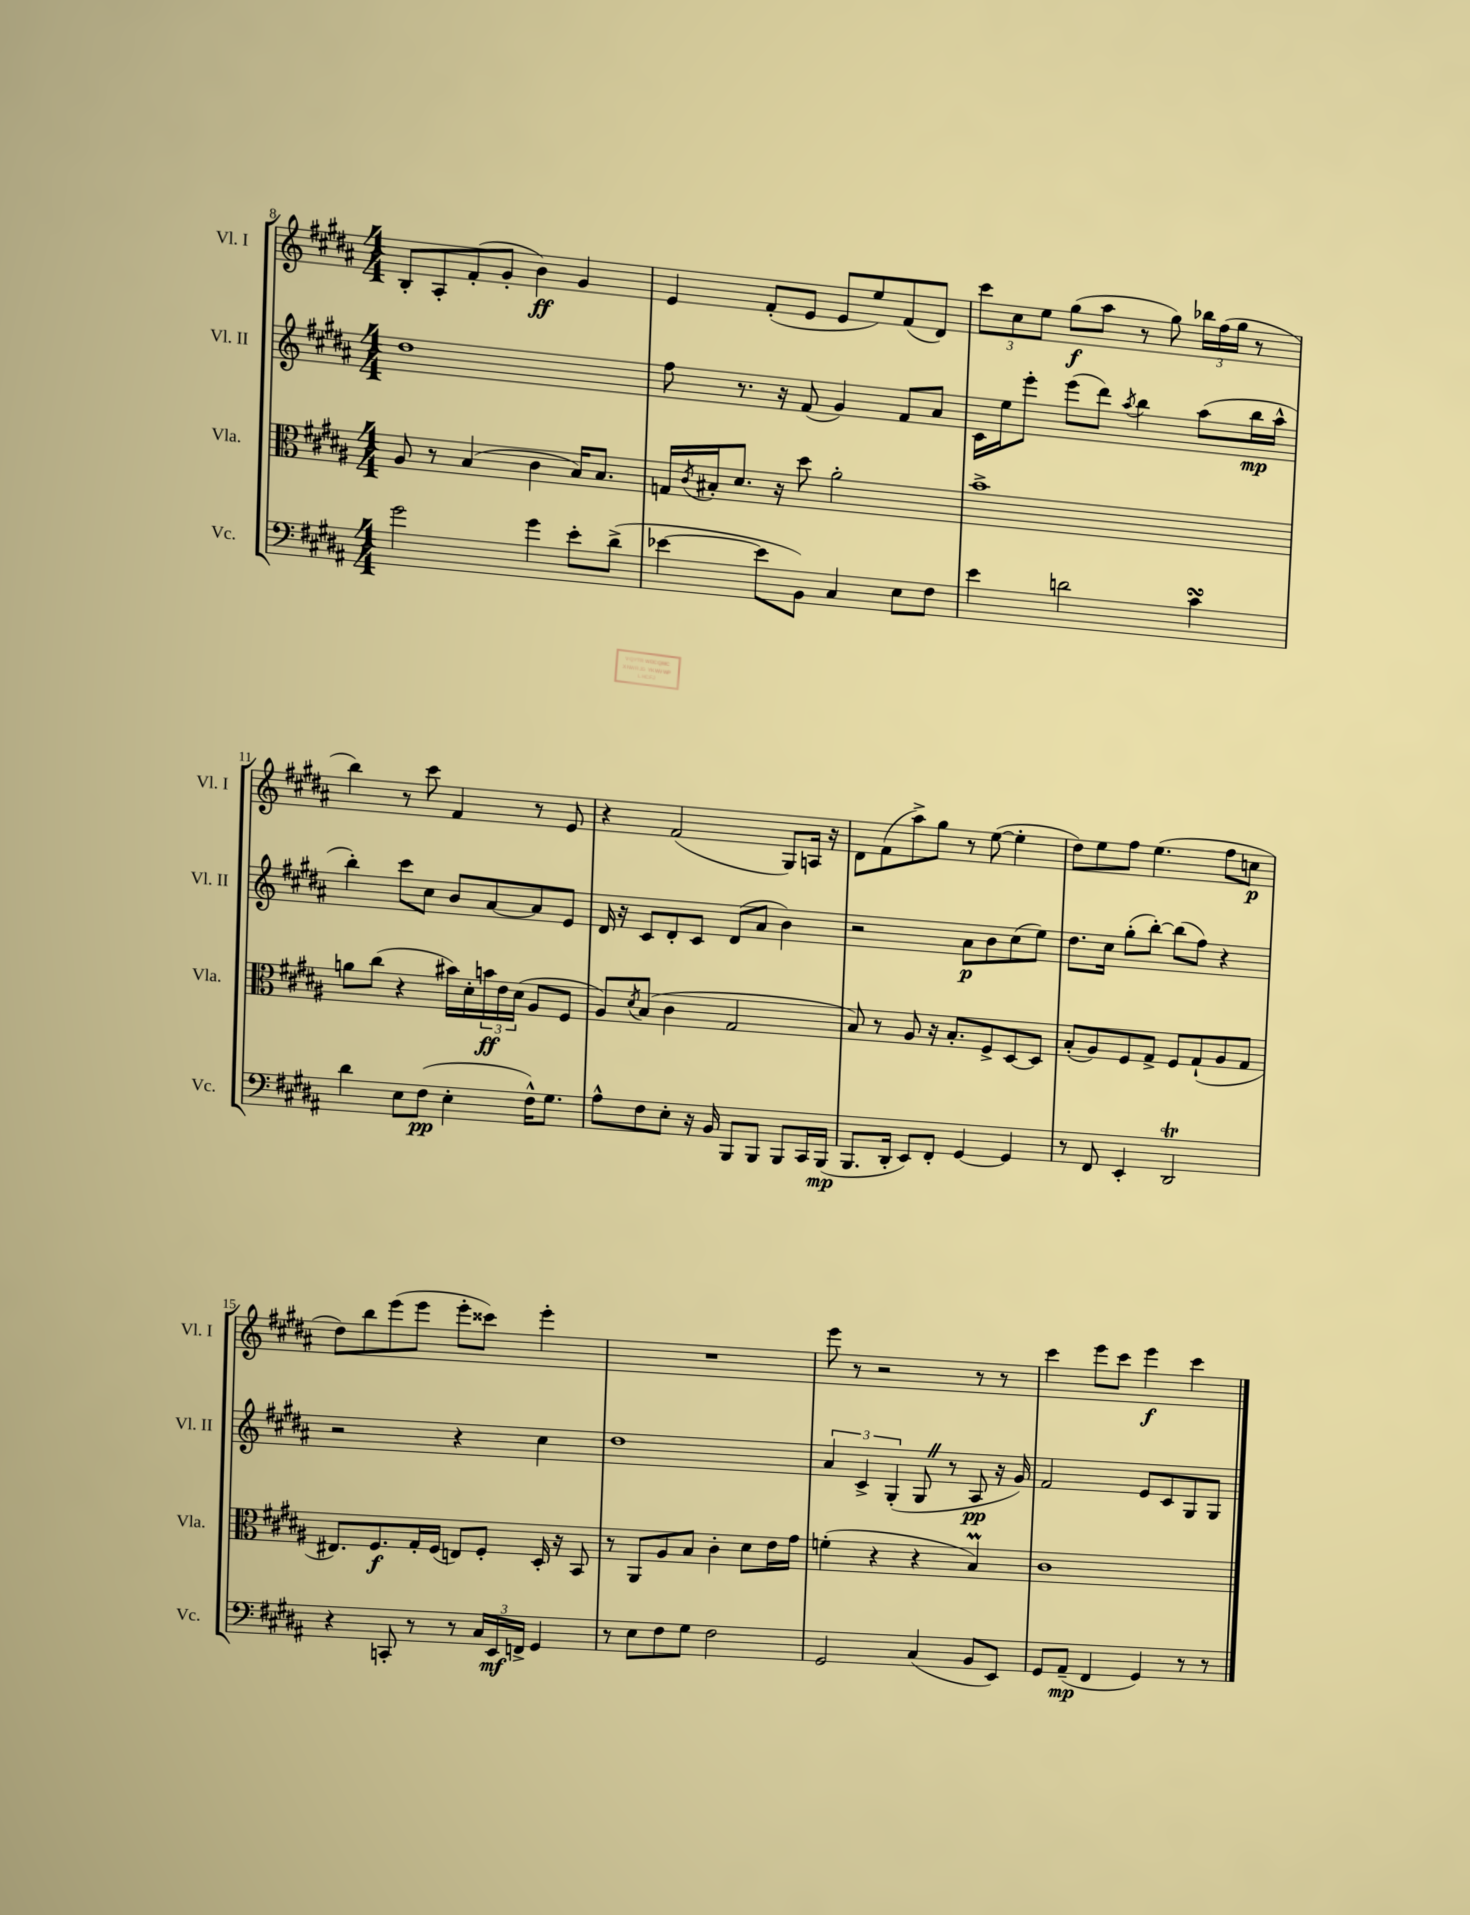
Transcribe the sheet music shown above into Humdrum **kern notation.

**kern	**dynam	**kern	**dynam	**kern	**dynam	**kern	**dynam
*part4	*part4	*part3	*part3	*part2	*part2	*part1	*part1
*staff4	*staff4	*staff3	*staff3	*staff2	*staff2	*staff1	*staff1
*I"Vc.	*	*I"Vla.	*	*I"Vl. II	*	*I"Vl. I	*
*I'Vc.	*	*I'Vla.	*	*I'Vl. II	*	*I'Vl. I	*
*clefF4	*	*clefC3	*	*clefG2	*	*clefG2	*
*k[f#c#g#d#a#]	*	*k[f#c#g#d#a#]	*	*k[f#c#g#d#a#]	*	*k[f#c#g#d#a#]	*
*M4/4	*	*M4/4	*	*M4/4	*	*M4/4	*
=8	=8	=8	=8	=8	=8	=8	=8
2g#\	.	8A#/	.	1dd#	.	8B'/L	.
.	.	8r	.	.	.	8A#'/	.
.	.	(4B/	.	.	.	(8f#'/	.
.	.	.	.	.	.	8g#'/J	.
4g#\	.	4c#\	.	.	.	4b\)	ff
8e'\L	.	16B/KL)	.	.	.	4g#/	.
.	.	8.B/J	.	.	.	.	.
(8d#^\J	.	.	.	.	.	.	.
=9	=9	=9	=9	=9	=9	=9	=9
[4e-X\	.	16Gn/LL	.	8ff#\	.	4e/	.
.	.	8qc#/	.	.	.	.	.
.	.	16B#X'/J	.	.	.	.	.
.	.	8.d#/J	.	8.r	.	.	.
8e-\L]	.	.	.	.	.	(8f#'/L	.
.	.	16r	.	16r	.	.	.
8BB\J)	.	8dd#\	.	(8f#/	.	8e/J	.
4C#/	.	2a#'\	.	4g#/)	.	8e/L	.
.	.	.	.	.	.	8ee/)	.
8E\L	.	.	.	8f#/L	.	(8f#/	.
8F#\J	.	.	.	8a#/J	.	8d#/J)	.
=10	=10	=10	=10	=10	=10	=10	=10
4e\	.	1b^	.	16c#\LL	.	12ccc#\L	.
.	.	.	.	16ee\J	.	.	.
.	.	.	.	.	.	12cc#\	.
.	.	.	.	8eee'\J	.	.	.
.	.	.	.	.	.	12ee\J	.
2dn\	.	.	.	(8eee\L	.	(8gg#\L	f
.	.	.	.	8ddd#\J)	.	8aa#\J	.
.	.	.	.	8qaa#/	.	.	.
.	.	.	.	4bb\	.	8r	.
.	.	.	.	.	.	8gg#\)	.
4c#sSSS\	.	.	.	(8aa#\L	.	24bb-X\LL	.
.	.	.	.	.	.	(24ff#\	.
.	.	.	.	.	.	24gg#\JJ	.
.	.	.	.	16bb\L	mp	8r	.
.	.	.	.	16aa#^^\JJ	.	.	.
!!LO:LB:g=z
=11	=11	=11	=11	=11	=11	=11	=11
4d#\	.	8an\L	.	4bb'\)	.	4bb\)	.
.	.	(8cc#\J	.	.	.	.	.
8E\L	.	4r	.	8ccc#\L	.	8r	.
(8F#\J	pp	.	.	8cc#\J	.	8ccc#\	.
4E'\	.	16b#X\LL)	.	8b/L	.	4f#/	.
.	.	16d#'\	.	.	.	.	.
.	.	24bn\	ff	[8a#/	.	.	.
.	.	24e\	.	.	.	.	.
.	.	(24d#\JJ	.	.	.	.	.
16F#^^\KL)	.	8A#/L	.	8a#/]	.	8r	.
8.G#\J	.	.	.	.	.	.	.
.	.	8F#/J	.	8e/J	.	8e/	.
=12	=12	=12	=12	=12	=12	=12	=12
8A#^^\L	.	8A#/L)	.	16d#/	.	4r	.
.	.	.	.	16r	.	.	.
.	.	8qd#/	.	.	.	.	.
8F#\	.	(8B/J	.	8c#/L	.	.	.
8E'\J	.	4c#\	.	8d#'/	.	(2f#/	.
16r	.	.	.	8c#/J	.	.	.
16BB/	.	.	.	.	.	.	.
8BBB/L	.	2G#/	.	(8d#/L	.	.	.
8BBB/J	.	.	.	8a#/J	.	.	.
8BBB/L	.	.	.	4b\)	.	8G#/L)	.
16CC#/L	.	.	.	.	.	16An/Jk	.
(16BBB/JJ	mp	.	.	.	.	16r	.
=13	=13	=13	=13	=13	=13	=13	=13
8.BBB/L	.	8B/)	.	2r	.	8d#\L	.
.	.	8r	.	.	.	(8f#\	.
16DD#'/Jk	.	.	.	.	.	.	.
8EE/L)	.	8A#/	.	.	.	8aa#^\)	.
8FF#'/J	.	16r	.	.	.	8gg#\J	.
.	.	8.B'/L	.	.	.	.	.
[4GG#/	.	.	.	8a#\L	p	8r	.
.	.	8F#^/	.	8b\	.	([8ee\	.
4GG#/]	.	[8D#/	.	(8cc#\	.	4ee'\]	.
.	.	8D#/J]	.	8ee\J)	.	.	.
=14	=14	=14	=14	=14	=14	=14	=14
8r	.	(8B'/L	.	8.dd#\L	.	8dd#\L)	.
8FF#/	.	8A#/)	.	.	.	8ee\	.
.	.	.	.	16cc#\Jk	.	.	.
4EE'/	.	8F#/	.	(8gg#'\L	.	8ff#\J	.
.	.	8G#^/J	.	[8bb'\J)	.	(4.ee\	.
2DD#t/	.	8F#/L	.	(8bb\L]	.	.	.
.	.	(8G#`/	.	8ff#\J)	.	.	.
.	.	8A#/	.	4r	.	8ff#\L	.
.	.	8G#/J	.	.	.	8ccn\J	p
!!LO:LB:g=z
=15	=15	=15	=15	=15	=15	=15	=15
4r	.	8.E#X/L)	.	2r	.	8dd#\L)	.
.	.	.	.	.	.	8bb\	.
.	.	8.F#/	f	.	.	.	.
8CCn'/	.	.	.	.	.	(8eee\	.
8r	.	16G#'/L	.	.	.	8eee\J	.
.	.	(16F#/JJ	.	.	.	.	.
8r	.	8En/L)	.	4r	.	8eee'\L	.
24C#/LL	.	8F#'/J	.	.	.	8ccc##X\J)	.
24EE/	mf	.	.	.	.	.	.
24FFn^/JJ	.	.	.	.	.	.	.
4GG#/	.	16D#'/	.	4cc#\	.	4eee'\	.
.	.	16r	.	.	.	.	.
.	.	8BB/	.	.	.	.	.
=16	=16	=16	=16	=16	=16	=16	=16
8r	.	8r	.	1dd#	.	1r	.
8E\L	.	8AA#/L	.	.	.	.	.
8F#\	.	8A#/	.	.	.	.	.
8G#\J	.	8B/J	.	.	.	.	.
2F#\	.	4c#'\	.	.	.	.	.
.	.	8d#\L	.	.	.	.	.
.	.	16e\L	.	.	.	.	.
.	.	16g#\JJ	.	.	.	.	.
=17	=17	=17	=17	=17	=17	=17	=17
2GG#/	.	(4fn'\	.	6a#/	.	8eee\	.
.	.	.	.	.	.	8r	.
.	.	.	.	6c#^/	.	.	.
.	.	4r	.	.	.	2r	.
.	.	.	.	(6G#'/	.	.	.
(4C#/	.	4r	.	8G#Z/	.	.	.
.	.	.	.	8r	.	.	.
8BB/L	.	4BM/)	.	8A#/	pp	8r	.
8EE/J)	.	.	.	16r	.	8r	.
.	.	.	.	16g#/)	.	.	.
=18	=18	=18	=18	=18	=18	=18	=18
8GG#/L	.	1c#	.	2f#/	.	4ccc#\	.
(8AA#~/J	mp	.	.	.	.	.	.
4FF#/	.	.	.	.	.	8eee\L	.
.	.	.	.	.	.	8ccc#\J	.
4GG#/)	.	.	.	8e/L	.	4eee\	f
.	.	.	.	8c#/	.	.	.
8r	.	.	.	8G#/	.	4ccc#\	.
8r	.	.	.	8G#/J	.	.	.
==	==	==	==	==	==	==	==
*-	*-	*-	*-	*-	*-	*-	*-
